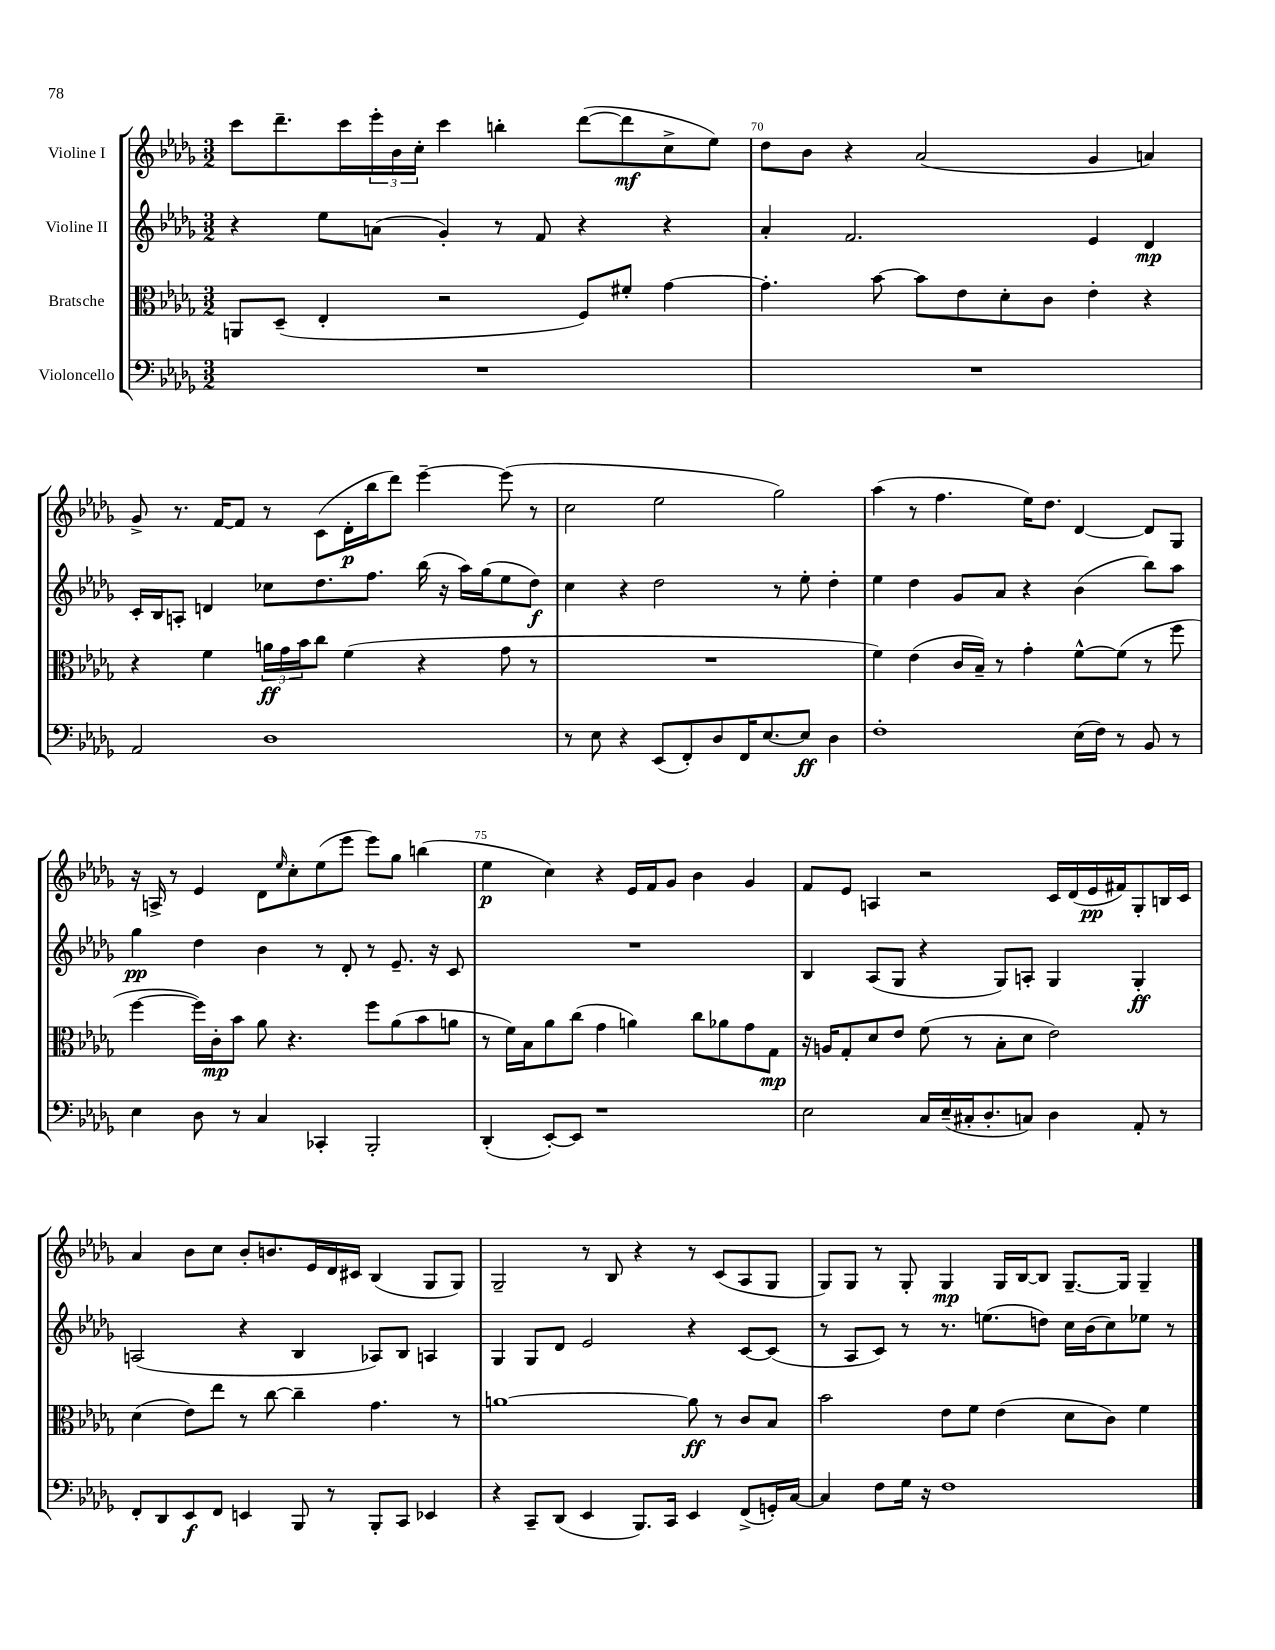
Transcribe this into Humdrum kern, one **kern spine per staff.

**kern	**dynam	**kern	**dynam	**kern	**dynam	**kern	**dynam
*part4	*part4	*part3	*part3	*part2	*part2	*part1	*part1
*staff4	*staff4	*staff3	*staff3	*staff2	*staff2	*staff1	*staff1
*I"Violoncello	*	*I"Bratsche	*	*I"Violine II	*	*I"Violine I	*
*clefF4	*	*clefC3	*	*clefG2	*	*clefG2	*
*k[b-e-a-d-g-]	*	*k[b-e-a-d-g-]	*	*k[b-e-a-d-g-]	*	*k[b-e-a-d-g-]	*
*M3/2	*	*M3/2	*	*M3/2	*	*M3/2	*
=69	=69	=69	=69	=69	=69	=69	=69
1.r	.	8AAn/L	.	4r	.	8ccc\L	.
.	.	(8D-~/J	.	.	.	8.ddd-~\	.
.	.	4E-'/	.	8ee-\L	.	.	.
.	.	.	.	.	.	16ccc\L	.
.	.	.	.	(8an\J	.	24eee-'\	.
.	.	.	.	.	.	24b-\	.
.	.	.	.	.	.	24cc'\JJ	.
.	.	2r	.	4g-'/)	.	4ccc\	.
.	.	.	.	8r	.	4bbn'\	.
.	.	.	.	8f/	.	.	.
.	.	8F/L)	.	4r	.	([8ddd-\L	.
.	.	8f#X'/J	.	.	.	8ddd-\]	mf
.	.	[4g-\	.	4r	.	8cc^\	.
.	.	.	.	.	.	8ee-\J)	.
=70	=70	=70	=70	=70	=70	=70	=70
1.r	.	4.g-'\]	.	4a-'/	.	8dd-\L	.
.	.	.	.	.	.	8b-\J	.
.	.	.	.	2.f/	.	4r	.
.	.	[8b-\	.	.	.	.	.
.	.	8b-\L]	.	.	.	(2a-/	.
.	.	8e-\	.	.	.	.	.
.	.	8d-'\	.	.	.	.	.
.	.	8c\J	.	.	.	.	.
.	.	4e-'\	.	4e-/	.	4g-/	.
.	.	4r	.	4d-/	mp	4an/)	.
!!LO:LB:g=z
=71	=71	=71	=71	=71	=71	=71	=71
2AA-/	.	4r	.	16c'/LL	.	8g-^/	.
.	.	.	.	16B-/J	.	.	.
.	.	.	.	8An'/J	.	8.r	.
.	.	4f\	.	4dn/	.	.	.
.	.	.	.	.	.	[16f/KL	.
.	.	.	.	.	.	8f/J]	.
1D-	.	24an\LL	ff	8cc-X\L	.	8r	.
.	.	24g-\	.	.	.	.	.
.	.	24b-\J	.	.	.	.	.
.	.	8cc\J	.	8.dd-\	.	(8c\L	.
.	.	(4f\	.	.	.	16d-'\L	p
.	.	.	.	8.ff\J	.	16bb-\J	.
.	.	.	.	.	.	8ddd-\J)	.
.	.	4r	.	(16bb-\	.	[4eee-~\	.
.	.	.	.	16r	.	.	.
.	.	.	.	16aa-\LL)	.	.	.
.	.	.	.	(16gg-\J	.	.	.
.	.	8g-\	.	8ee-\	.	(8eee-\]	.
.	.	8r	.	8dd-\J)	f	8r	.
=72	=72	=72	=72	=72	=72	=72	=72
8r	.	1.r	.	4cc\	.	2cc\	.
8E-\	.	.	.	.	.	.	.
4r	.	.	.	4r	.	.	.
(8EE-/L	.	.	.	2dd-\	.	2ee-\	.
8FF'/)	.	.	.	.	.	.	.
8D-/	.	.	.	.	.	.	.
16FF/K	.	.	.	.	.	.	.
[8.E-/	.	.	.	.	.	.	.
.	.	.	.	8r	.	2gg-\)	.
8E-/J]	ff	.	.	8ee-'\	.	.	.
4D-\	.	.	.	4dd-'\	.	.	.
=73	=73	=73	=73	=73	=73	=73	=73
1F'	.	4f\)	.	4ee-\	.	(4aa-\	.
.	.	(4e-\	.	4dd-\	.	8r	.
.	.	.	.	.	.	4.ff\	.
.	.	16c/LL	.	8g-/L	.	.	.
.	.	16B-~/JJ)	.	.	.	.	.
.	.	8r	.	8a-/J	.	.	.
.	.	4g-'\	.	4r	.	16ee-\KL)	.
.	.	.	.	.	.	8.dd-\J	.
(16E-\LL	.	[8f^^\L	.	(4b-\	.	[4d-/	.
16F\JJ)	.	.	.	.	.	.	.
8r	.	(8f\J]	.	.	.	.	.
8BB-/	.	8r	.	8bb-\L)	.	8d-/L]	.
8r	.	8ff\	.	8aa-\J	.	8G-/J	.
!!LO:LB:g=z
=74	=74	=74	=74	=74	=74	=74	=74
4E-\	.	[4ff\	.	4gg-\	pp	16r	.
.	.	.	.	.	.	16An^/	.
.	.	.	.	.	.	8r	.
8D-\	.	16ff\LL])	.	4dd-\	.	4e-/	.
.	.	16c'\J	mp	.	.	.	.
8r	.	8b-\J	.	.	.	.	.
4C/	.	8a-\	.	4b-\	.	8d-\L	.
.	.	.	.	.	.	16qqee-/	.
.	.	4.r	.	.	.	8cc'\	.
4CC-X'/	.	.	.	8r	.	(8ee-\	.
.	.	.	.	8d-'/	.	8eee-\J	.
2BBB-'/	.	8ff\L	.	8r	.	8eee-\L)	.
.	.	(8a-\	.	8.e-~/	.	8gg-\J	.
.	.	8b-\	.	.	.	(4bbn\	.
.	.	.	.	16r	.	.	.
.	.	8an\J	.	8c/	.	.	.
=75	=75	=75	=75	=75	=75	=75	=75
(4DD-'/	.	8r	.	1.r	.	4ee-\	p
.	.	16f\LL)	.	.	.	.	.
.	.	16B-\J	.	.	.	.	.
[8EE-'/L)	.	8a-\	.	.	.	4cc\)	.
8EE-/J]	.	(8cc\J	.	.	.	.	.
1r	.	4g-\	.	.	.	4r	.
.	.	4an\)	.	.	.	16e-/LL	.
.	.	.	.	.	.	16f/J	.
.	.	.	.	.	.	8g-/J	.
.	.	8cc\L	.	.	.	4b-\	.
.	.	8a-X\	.	.	.	.	.
.	.	8g-\	.	.	.	4g-/	.
.	.	8G-\J	mp	.	.	.	.
=76	=76	=76	=76	=76	=76	=76	=76
2E-\	.	16r	.	4B-/	.	8f/L	.
.	.	16An/KL	.	.	.	.	.
.	.	8G-'/	.	.	.	8e-/J	.
.	.	8d-/	.	(8A-/L	.	4An/	.
.	.	8e-/J	.	8G-/J	.	.	.
16C/LL	.	(8f\	.	4r	.	2r	.
(16E-~/	.	.	.	.	.	.	.
16C#X'/J	.	8r	.	.	.	.	.
8.D-'/	.	.	.	.	.	.	.
.	.	8B-'\L	.	8G-/L)	.	.	.
8Cn/J)	.	8d-\J	.	8An'/J	.	.	.
4D-\	.	2e-\)	.	4G-/	.	16c/LL	.
.	.	.	.	.	.	(16d-/	.
.	.	.	.	.	.	16e-/	pp
.	.	.	.	.	.	16f#X/J)	.
8AA-'/	.	.	.	4G-'/	ff	8G-'/	.
8r	.	.	.	.	.	16Bn/L	.
.	.	.	.	.	.	16c/JJ	.
!!LO:LB:g=z
=77	=77	=77	=77	=77	=77	=77	=77
8FF'/L	.	(4d-\	.	(2An/	.	4a-/	.
8DD-/	.	.	.	.	.	.	.
8EE-/	f	8e-\L)	.	.	.	8b-\L	.
8FF/J	.	8ee-\J	.	.	.	8cc\J	.
4EEn/	.	8r	.	4r	.	8b-'/L	.
.	.	[8cc\	.	.	.	8.bn/	.
8BBB-/	.	4cc~\]	.	4B-/	.	.	.
.	.	.	.	.	.	16e-/L	.
8r	.	.	.	.	.	16d-/	.
.	.	.	.	.	.	16c#X/JJ	.
8BBB-'/L	.	4.g-\	.	8A-X/L)	.	(4B-/	.
8CC/J	.	.	.	8B-/J	.	.	.
4EE-X/	.	.	.	4An/	.	8G-/L	.
.	.	8r	.	.	.	8G-/J)	.
=78	=78	=78	=78	=78	=78	=78	=78
4r	.	[1an	.	4G-/	.	2G-~/	.
8CC~/L	.	.	.	8G-/L	.	.	.
(8DD-/J	.	.	.	8d-/J	.	.	.
4EE-/	.	.	.	2e-/	.	8r	.
.	.	.	.	.	.	8B-/	.
8.BBB-/L)	.	.	.	.	.	4r	.
16CC/Jk	.	.	.	.	.	.	.
4EE-/	.	8a\]	ff	4r	.	8r	.
.	.	8r	.	.	.	(8c/L	.
(8FF^/L	.	8c/L	.	[8c/L	.	8A-/	.
16GGn'/L)	.	8B-/J	.	(8c/J]	.	8G-/J	.
[16C/JJ	.	.	.	.	.	.	.
=79	=79	=79	=79	=79	=79	=79	=79
4C/]	.	2b-\	.	8r	.	8G-/L)	.
.	.	.	.	8A-/L	.	8G-/J	.
8F\L	.	.	.	8c/J)	.	8r	.
16G-\Jk	.	.	.	8r	.	8G-'/	.
16r	.	.	.	.	.	.	.
1F	.	8e-\L	.	8.r	.	4G-/	mp
.	.	8f\J	.	.	.	.	.
.	.	.	.	(8.een\L	.	.	.
.	.	(4e-\	.	.	.	16G-/LL	.
.	.	.	.	.	.	[16B-/J	.
.	.	.	.	8ddn\J)	.	8B-/J]	.
.	.	8d-\L	.	16cc\LL	.	[8.G-~/L	.
.	.	.	.	(16b-\J	.	.	.
.	.	8c\J)	.	8cc\)	.	.	.
.	.	.	.	.	.	16G-/Jk]	.
.	.	4f\	.	8ee-X\J	.	4G-~/	.
.	.	.	.	8r	.	.	.
==	==	==	==	==	==	==	==
*-	*-	*-	*-	*-	*-	*-	*-
